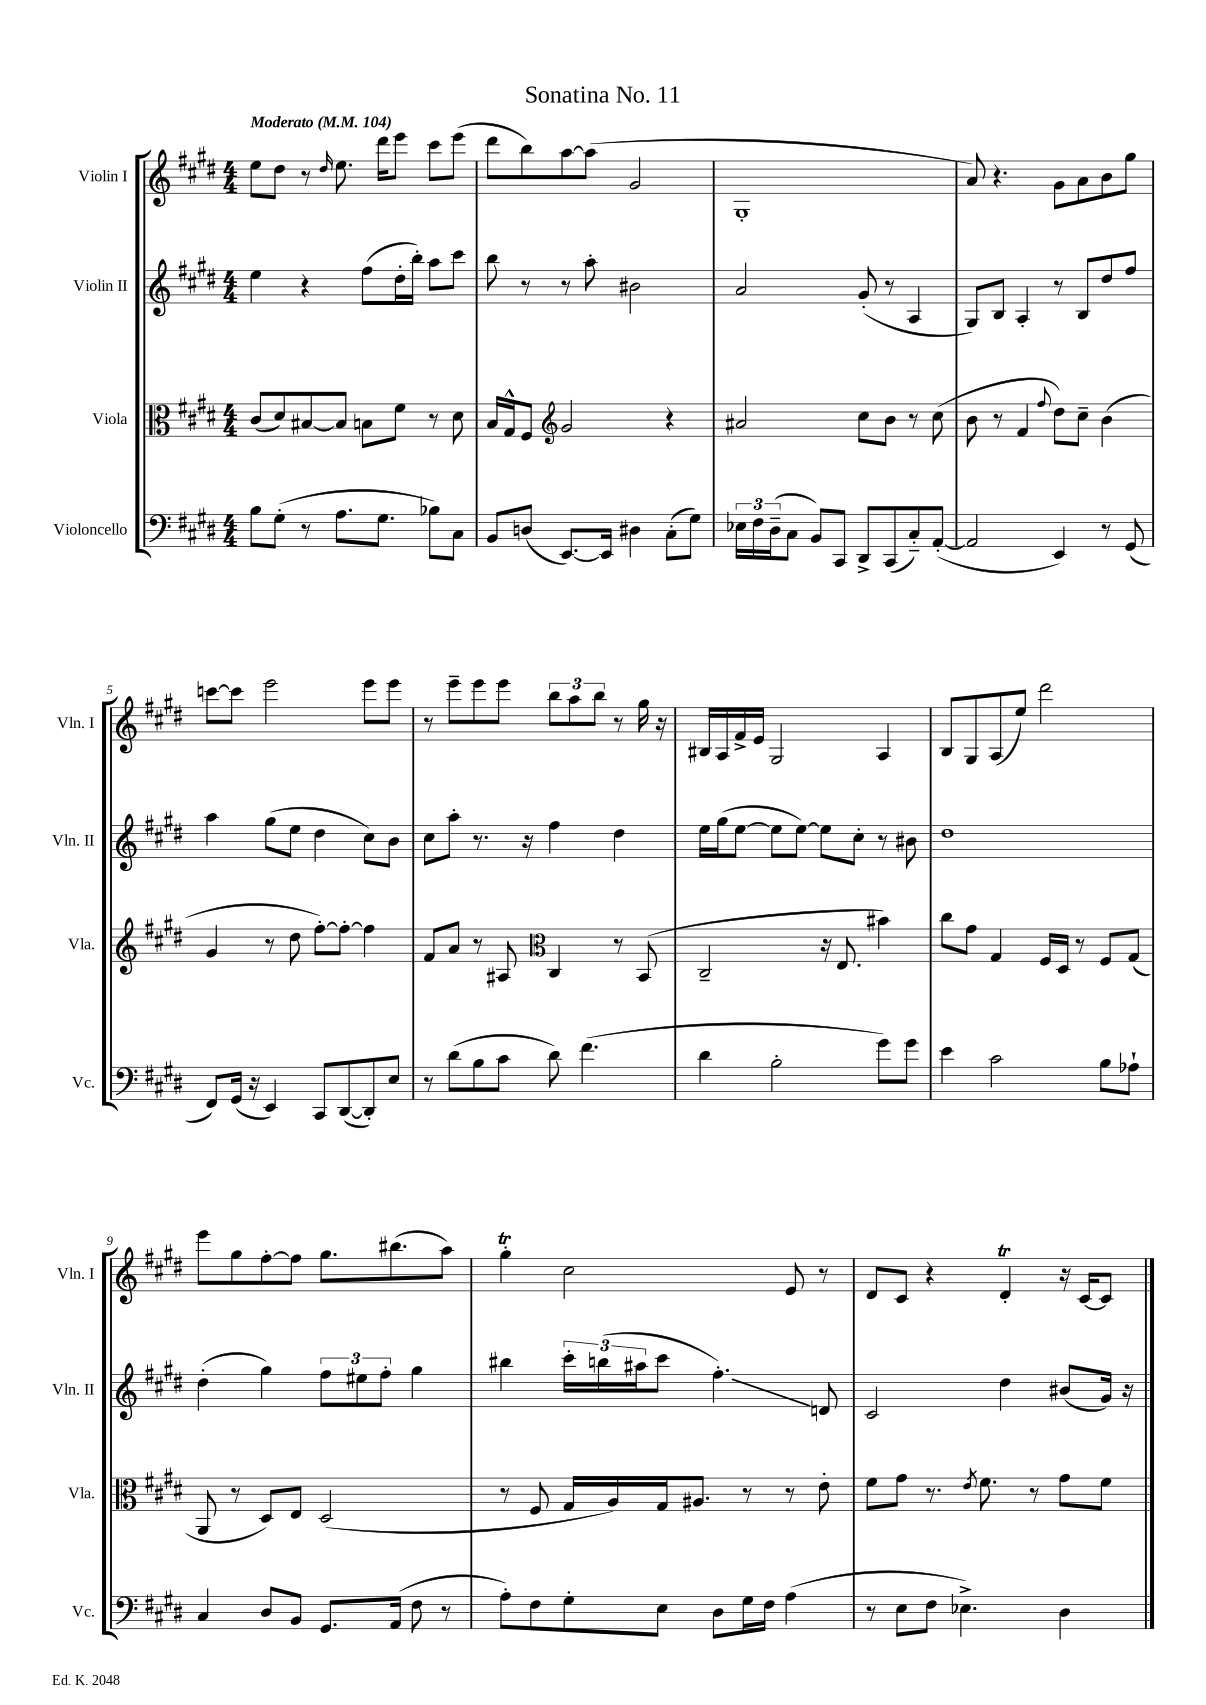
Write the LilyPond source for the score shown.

\header { title = "Sonatina No. 11" }
<<
\new StaffGroup <<
\new Staff = "s0" \with { instrumentName = "Violin I" shortInstrumentName = "Vln. I" } {
    \clef treble \key e \major \numericTimeSignature \time 4/4 \tempo "Moderato" 4 = 104
    e''8 dis''8 r8 \grace { dis''16 } e''8. dis'''16 e'''8 cis'''8 e'''8( |
    dis'''8 b''8) a''8~ a''8( gis'2 |
    gis1-. |
    a'8) r4. gis'8 a'8 b'8 gis''8 |
    c'''8~ c'''8 e'''2 e'''8 e'''8 |
    r8 e'''8-- e'''8 e'''8 \tuplet 3/2 { b''8 a''8 b''8 } r8 gis''16 r16 |
    bis16 a16 fis'16-> e'16 gis2 a4 |
    b8 gis8 a8( e''8) dis'''2 |
    e'''8 gis''8 fis''8~-. fis''8 gis''8. bis''8.( a''8) |
    gis''4-.\trill cis''2 e'8 r8 |
    dis'8 cis'8 r4 dis'4-.\trill r16 cis'16~ cis'8 \bar "|." |
}
\new Staff = "s1" \with { instrumentName = "Violin II" shortInstrumentName = "Vln. II" } {
    \clef treble \key e \major \numericTimeSignature \time 4/4
    e''4 r4 fis''8( dis''16-. b''16-.) a''8 cis'''8 |
    b''8 r8 r8 a''8-. bis'2 |
    a'2 gis'8-.( r8 a4 |
    gis8) b8 a4-. r8 b8 dis''8 fis''8 |
    a''4 gis''8( e''8 dis''4 cis''8) b'8 |
    cis''8 a''8-. r8. r16 fis''4 dis''4 |
    e''16 gis''16( e''8~ e''8 e''8~) e''8 cis''8-. r8 bis'8 |
    dis''1 |
    dis''4-.( gis''4) \tuplet 3/2 { fis''8 eis''8 fis''8-. } gis''4 |
    bis''4 \tuplet 3/2 { cis'''16-. b''16( ais''16 } cis'''8 fis''4.-.\glissando) d'8 |
    cis'2 dis''4 bis'8( gis'16) r16 \bar "|." |
}
\new Staff = "s2" \with { instrumentName = "Viola" shortInstrumentName = "Vla." } {
    \clef alto \key e \major \numericTimeSignature \time 4/4
    cis'8( dis'8) bis8~ bis8 b8 fis'8 r8 dis'8 |
    b16 gis16-^ fis8 \clef treble gis'2 r4 |
    ais'2 cis''8 b'8 r8 cis''8( |
    b'8 r8 fis'4 \appoggiatura { fis''8 } dis''8) cis''8-- b'4( |
    gis'4 r8 dis''8 fis''8~-.) fis''8~-. fis''4 |
    fis'8 a'8 r8 ais8 \clef alto cis4 r8 b,8( |
    cis2-- r16 e8. bis'4) |
    cis''8 gis'8 gis4 fis16 dis16 r8 fis8 gis8( |
    a,8 r8 dis8) e8 dis2( |
    r8 fis8 gis16 a16) gis16 ais8. r8 r8 e'8-. |
    fis'8 gis'8 r8. \acciaccatura { e'8 } fis'8. r8 gis'8 fis'8 \bar "|." |
}
\new Staff = "s3" \with { instrumentName = "Violoncello" shortInstrumentName = "Vc." } {
    \clef bass \key e \major \numericTimeSignature \time 4/4
    b8 gis8-.( r8 a8. gis8. bes8) cis8 |
    b,8 d8( e,8.~) e,16 dis4 cis8-.( gis8) |
    \tuplet 3/2 { ees16 fis16 dis16--( } cis8 b,8) cis,8 dis,8-> cis,8( cis8-_) a,8~-.( |
    a,2 e,4) r8 gis,8( |
    fis,8) gis,16( r16 e,4) cis,8 dis,8~( dis,8-.) e8 |
    r8 dis'8( b8 cis'8 dis'8) fis'4.( |
    dis'4 b2-. gis'8) gis'8 |
    e'4 cis'2 b8 aes8-! |
    cis4 dis8 b,8 gis,8. a,16( fis8 r8 |
    a8-.) fis8 gis8-. e8 dis8 gis16 fis16 a4( |
    r8 e8 fis8 ees4.->) dis4 \bar "|." |
}
>>
>>
